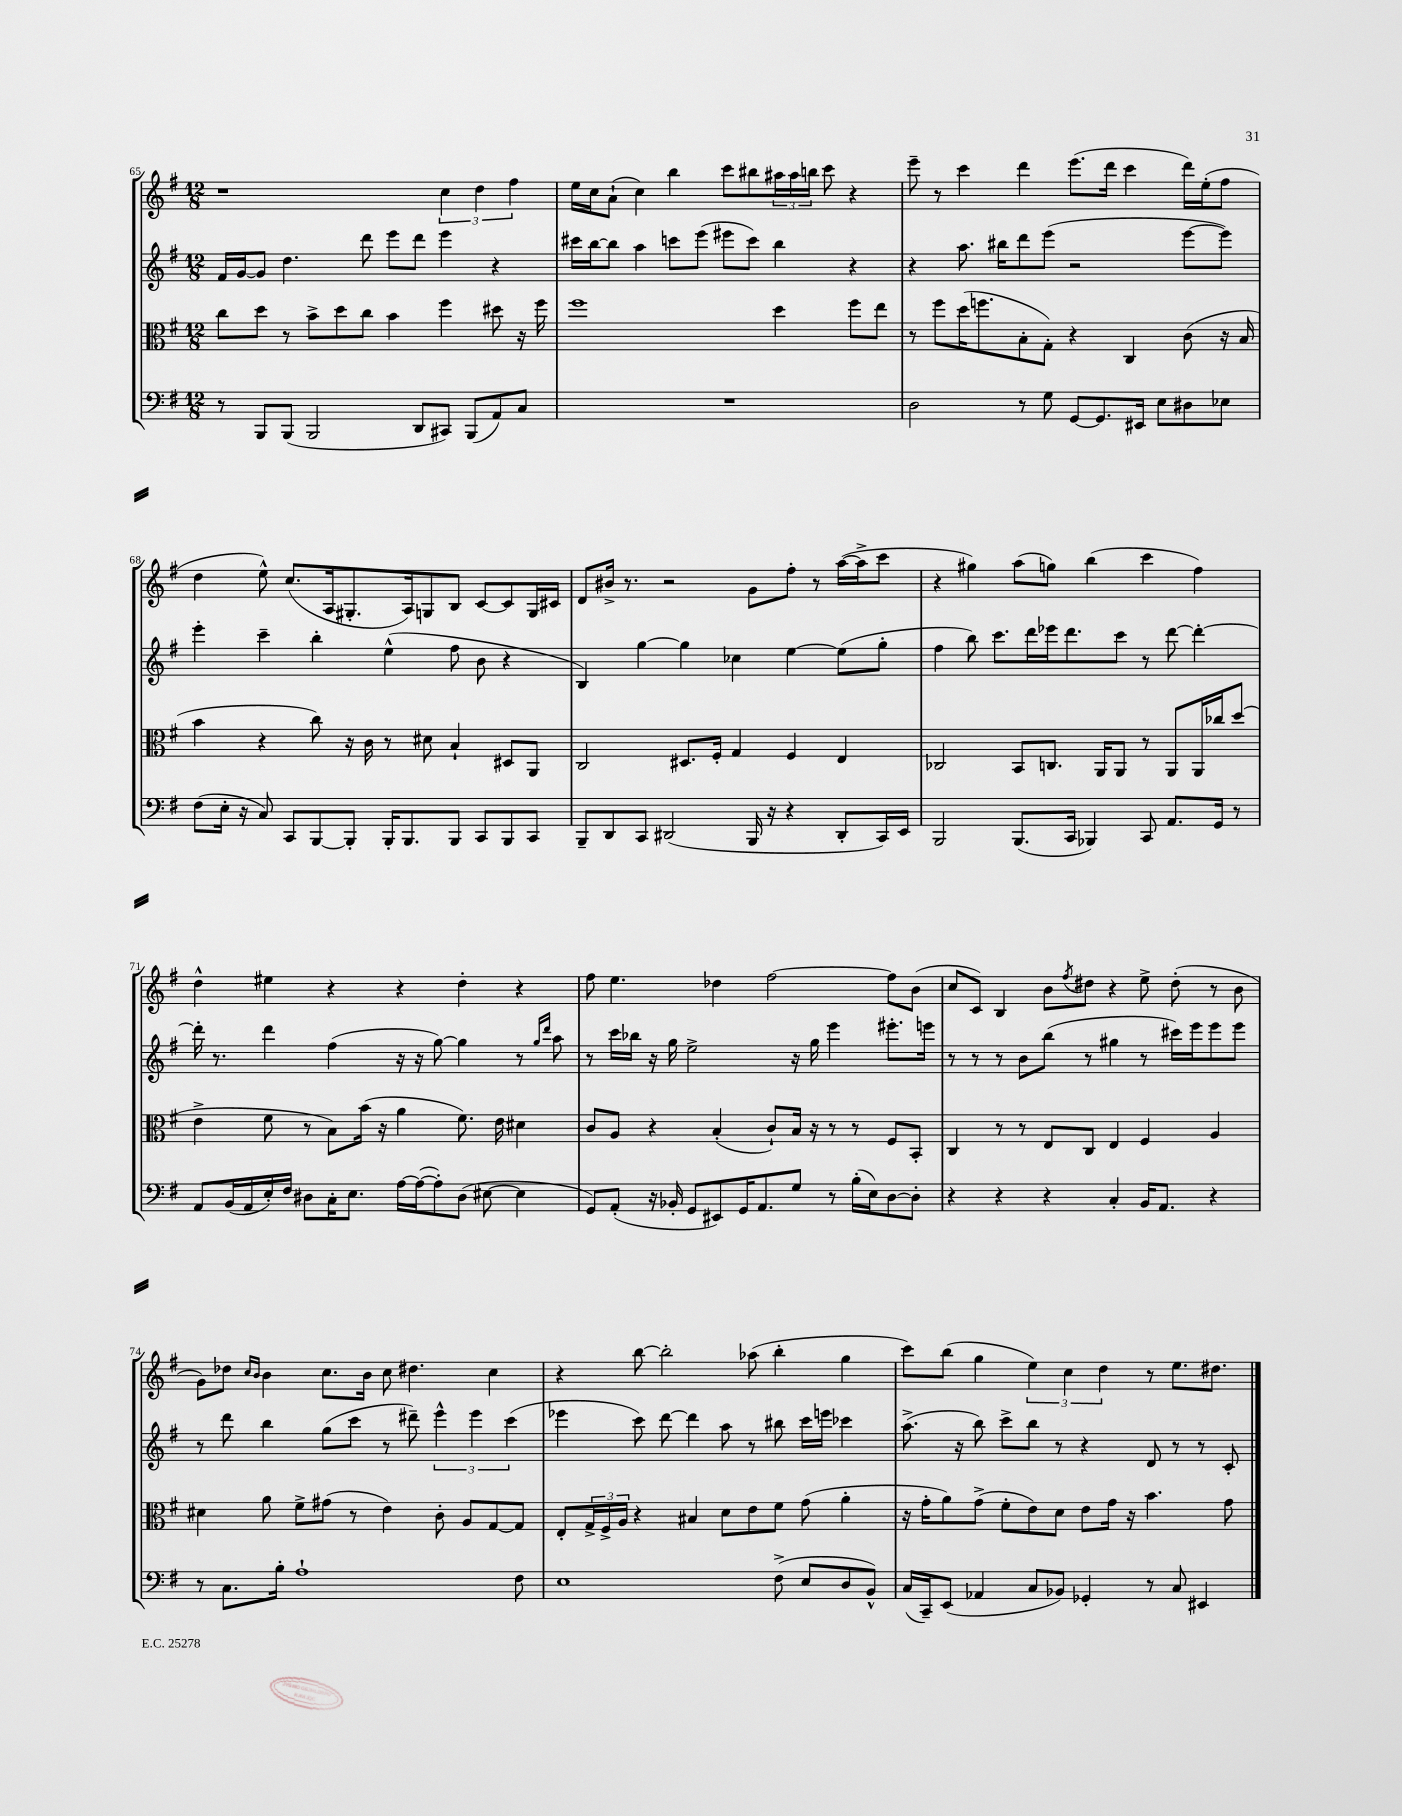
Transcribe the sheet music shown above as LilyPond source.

<<
\new StaffGroup <<
\new Staff = "s0" {
    \clef treble \key g \major \numericTimeSignature \time 12/8
    r1 \tuplet 3/2 { c''4 d''4 fis''4 } |
    e''16 c''16 a'8-!( c''4) b''4 c'''8 bis''8 \tuplet 3/2 { ais''16 ais''16 b''16 } c'''8 r4 |
    e'''8-- r8 c'''4 d'''4 e'''8.( d'''16 c'''4 d'''16) e''16-.( fis''8 |
    d''4 e''8-^) c''8.( a16 gis8.-. a16) g8 b8 c'8~ c'8 g16 cis'16 |
    d'8 bis'16-> r8. r2 g'8 fis''8-. r8 a''16~( a''16-> c'''8 |
    r4 gis''4) a''8( g''8) b''4( c'''4 fis''4) |
    d''4-^ eis''4 r4 r4 d''4-. r4 |
    fis''8 e''4. des''4 fis''2~ fis''8 b'8( |
    c''8 c'8) b4 b'8 \acciaccatura { fis''8 } dis''8 r4 e''8-> dis''8-.( r8 b'8 |
    g'8) des''8 \grace { c''16 b'16 } b'4 c''8. b'16 c''8 dis''4. c''4 |
    r4 b''8~ b''2-. aes''8( b''4-. g''4 |
    c'''8) b''8( g''4 \tuplet 3/2 { e''4) c''4 d''4 } r8 e''8. dis''8. \bar "|." |
}
\new Staff = "s1" {
    \clef treble \key g \major \numericTimeSignature \time 12/8
    fis'16 g'16~ g'8 d''4. d'''8 e'''8 d'''8 e'''4 r4 |
    cis'''16 b''16~ b''8 a''4 c'''8 e'''8( eis'''8 c'''8) b''4 r4 |
    r4 a''8. bis''16 d'''8 e'''8( r2 e'''8~ e'''8) |
    e'''4-. c'''4-- b''4-. e''4-^( fis''8 b'8 r4 |
    b4) g''4~ g''4 ces''4 e''4~ e''8( g''8-. |
    fis''4 b''8) c'''8. d'''16 ees'''16 d'''8. c'''8 r8 d'''8~ d'''4~-. |
    d'''16-. r8. d'''4 fis''4( r16 r16 g''8~) g''4 r8 \grace { g''16 d'''16 } a''8 |
    r8 c'''16 bes''16 r16 g''16 e''2-> r16 g''16 e'''4 eis'''8.-. e'''16 |
    r8 r8 r8 b'8 b''8( r8 gis''4 r8 cis'''16) e'''16 e'''8 e'''8 |
    r8 d'''8 b''4 g''8( c'''8 r8 dis'''8--) \tuplet 3/2 { e'''4-^ e'''4 c'''4( } |
    ees'''4 c'''8) d'''8~ d'''4 a''8 r8 bis''8 c'''16 e'''16 ces'''4 |
    a''8.->( r16 b''8) c'''8-> b''8 r8 r4 d'8 r8 r8 c'8-. \bar "|." |
}
\new Staff = "s2" {
    \clef alto \key g \major \numericTimeSignature \time 12/8
    c''8 d''8 r8 b'8-> d''8 c''8 b'4 fis''4 dis''8 r16 fis''16 |
    fis''1 d''4 fis''8 e''8 |
    r8 fis''8 d''16( f''8. b8-. g8-.) r4 c4 c'8( r16 b16 |
    b'4 r4 c''8) r16 c'16 r8 dis'8 b4-! dis8 a,8 |
    c2 dis8. fis16-. g4 fis4 e4 |
    ces2 b,8 c8. a,16 a,8 r8 a,8 a,16 ces''16 d''8( |
    e'4-> fis'8 r8 b8) b'16( r16 a'4 fis'8.) e'16 dis'4 |
    c'8 a8 r4 b4-.( c'8-!) b16 r16 r8 r8 fis8 b,8-. |
    c4 r8 r8 e8 c8 e4 fis4 a4 |
    dis'4 a'8 fis'8-> gis'8( r8 e'4) c'8-. a8 g8~ g8 |
    e8-. \tuplet 3/2 { g16-> fis16-> a16 } r4 bis4 d'8 e'8 fis'8 g'8( a'4-. |
    r16 g'16-. a'8) g'8->( fis'8-. e'8) d'8 e'8 g'16 r16 b'4. g'8 \bar "|." |
}
\new Staff = "s3" {
    \clef bass \key g \major \numericTimeSignature \time 12/8
    r8 b,,8 b,,8( b,,2 d,8 cis,8) b,,8( a,8) c8 |
    R1. |
    d2 r8 g8 g,8~ g,8. eis,16 e8 dis8 ees8 |
    fis8( e16-. r16 c8) c,8 b,,8~ b,,8-. b,,16-. b,,8. b,,8 c,8 b,,8 c,8 |
    b,,8-- d,8 c,8 dis,2( b,,16 r16 r4 dis,8-. c,16) e,16 |
    b,,2 b,,8.( c,16 bes,,4) c,8 a,8. g,16 r8 |
    a,8 b,16( a,16 e16-.) fis16 dis8 c16-. e8. a16~ a16~( a8-.) dis8( eis8~ eis4 |
    g,8) a,8-.( r16 bes,16-. g,8 eis,8) g,16 a,8. g8 r8 b16-.( e16) d8~ d8-. |
    r4 r4 r4 c4-. b,16 a,8. r4 |
    r8 c8. b16-. a1-! fis8 |
    e1 fis8->( e8 d8 b,8-^) |
    c16( c,16--) e,8( aes,4 c8 bes,8) ges,4-. r8 c8 eis,4 \bar "|." |
}
>>
>>
\layout { \context { \Score currentBarNumber = #65 } }
